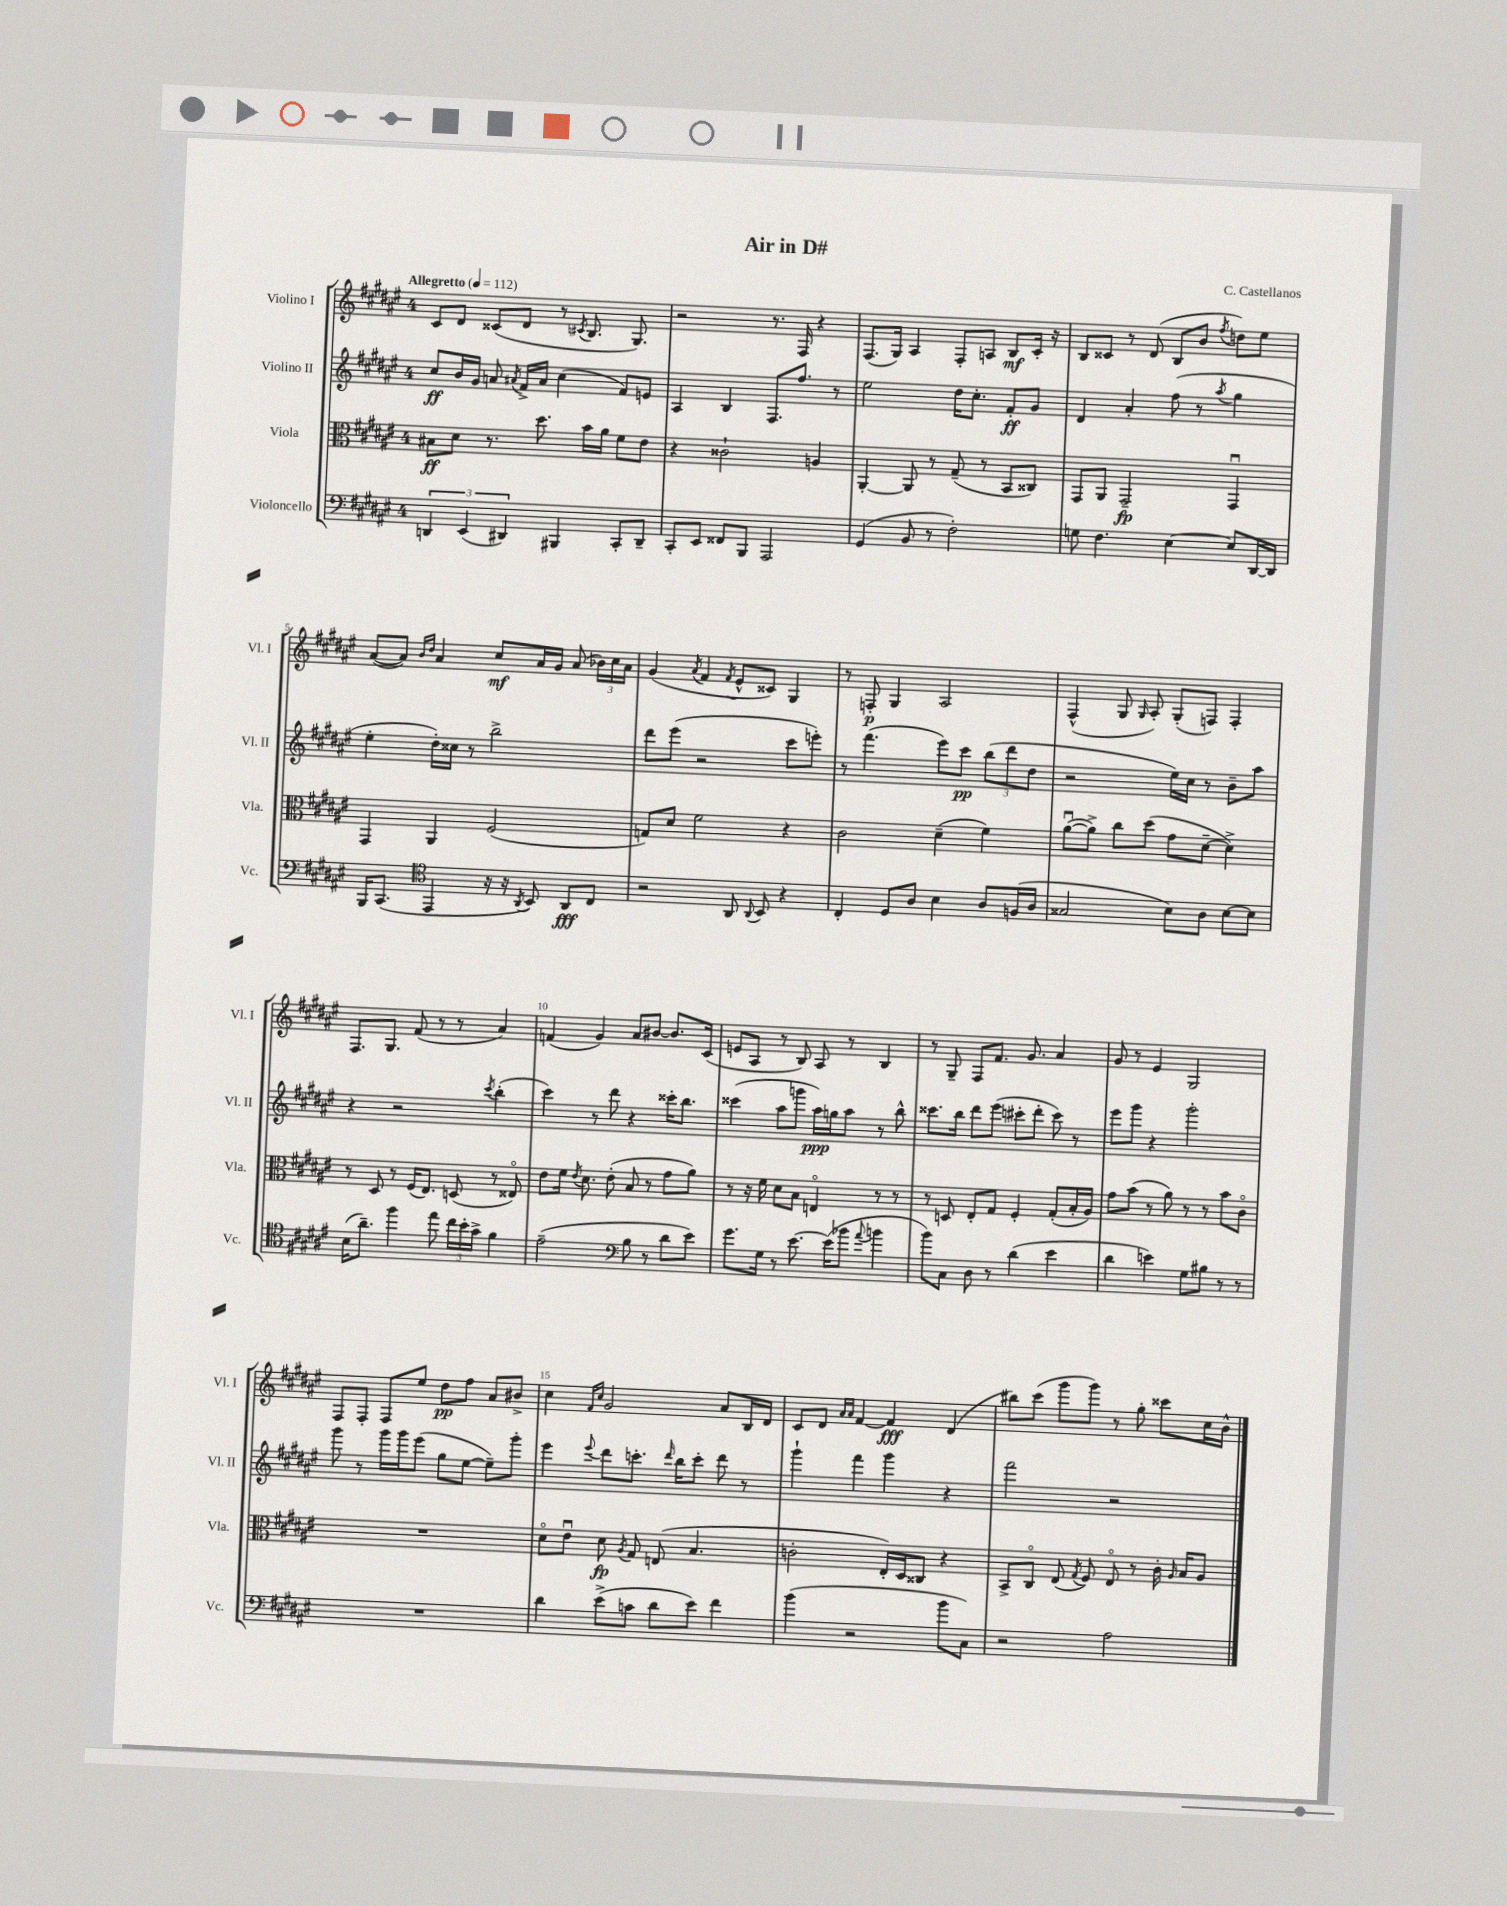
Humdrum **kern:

**kern	**dynam	**kern	**dynam	**kern	**dynam	**kern	**dynam
*part4	*part4	*part3	*part3	*part2	*part2	*part1	*part1
*staff4	*staff4	*staff3	*staff3	*staff2	*staff2	*staff1	*staff1
*I"Violoncello	*	*I"Viola	*	*I"Violino II	*	*I"Violino I	*
*I'Vc.	*	*I'Vla.	*	*I'Vl. II	*	*I'Vl. I	*
*clefF4	*	*clefC3	*	*clefG2	*	*clefG2	*
*k[f#c#g#d#a#e#]	*	*k[f#c#g#d#a#e#]	*	*k[f#c#g#d#a#e#]	*	*k[f#c#g#d#a#e#]	*
*M4/4	*	*M4/4	*	*M4/4	*	*M4/4	*
*MM112	*	*MM112	*	*MM112	*	*MM112	*
=1	=1	=1	=1	=1	=1	=1	=1
!	!	!	!	!	!	!LO:TX:a:B:t=Allegretto	!
6DDn/	.	8B#X\L	ff	8cc#/L	ff	8c#/L	.
.	.	8d#\J	.	16b/L	.	8d#/J	.
(6EE#/	.	.	.	.	.	.	.
.	.	.	.	16g#/JJ	.	.	.
.	.	8.r	.	8an/	.	(8c##X/L	.
6DD#X/)	.	.	.	.	.	.	.
.	.	.	.	8qa#X/	.	.	.
.	.	.	.	16f#^/LL	.	8d#/J	.
.	.	8.dd#\	.	16a#/JJ	.	.	.
4BBB#X/	.	.	.	(4cc#\	.	8r	.
.	.	.	.	.	.	8qc#X/	.
.	.	16b\LL	.	.	.	8.B/	.
.	.	16a#\JJ	.	.	.	.	.
8CC#'/L	.	8f#\L	.	8f#/L)	.	.	.
.	.	.	.	.	.	8.G#/)	.
8DD#~/J	.	8e#\J	.	8en/J	.	.	.
=2	=2	=2	=2	=2	=2	=2	=2
8CC#'/L	.	4r	.	4A#/	.	2r	.
8EE#/J	.	.	.	.	.	.	.
8FF##X/L	.	2c##X`\	.	4B/	.	.	.
8BBB/J	.	.	.	.	.	.	.
2AAA#/	.	.	.	8.F#/L	.	8.r	.
.	.	.	.	8.ff#/J	.	16F#/	.
.	.	4An/	.	.	.	4r	.
.	.	.	.	8r	.	.	.
=3	=3	=3	=3	=3	=3	=3	=3
(4GG#/	.	[4AA#'/	.	2ee#\	.	(8.F#/L	.
.	.	.	.	.	.	16G#/Jk)	.
8BB/	.	8AA#/]	.	.	.	4A#/	.
8r	.	8r	.	.	.	.	.
2F#'\)	.	(8G#~/	.	16dd#\KL	.	8F#'/L	.
.	.	.	.	8.cc#'\J	.	.	.
.	.	8r	.	.	.	8An/J	.
.	.	8BB/L	.	8f#'/L	ff	8B/L	mf
.	.	8C##X/J)	.	8g#/J	.	16c#'/Jk	.
.	.	.	.	.	.	16r	.
=4	=4	=4	=4	=4	=4	=4	=4
8Gn\	.	8GG#/L	.	4d#/	.	8B/L	.
4.F#\	.	8AA#/J	.	.	.	8c##X/J	.
.	.	2GG#~/	fp	4a#'/	.	8r	.
.	.	.	.	.	.	(8d#/	.
[4E#\	.	.	.	(8ff#\	.	8B/L	.
.	.	.	.	8r	.	8b/J	.
.	.	.	.	8qaa#/	.	8qff#/	.
8E#/L]	.	4GG#u/	.	4gg#\	.	8ddn\L)	.
[16DD#/L	.	.	.	.	.	8ee#\J	.
16DD#/JJ]	.	.	.	.	.	.	.
!!LO:LB:g=z
=5	=5	=5	=5	=5	=5	=5	=5
16BBB/KL	.	4GG#/	.	4ee#'\	.	([8a#/L	.
(8.CC#/J	.	.	.	.	.	.	.
.	.	.	.	.	.	8a#/J])	.
*clefC4	*	*	*	*	*	*	*
.	.	.	.	.	.	16qqb/LL	.
.	.	.	.	.	.	16qqdd#/JJ	.
4EE#/	.	4AA#/	.	16dd#'\LL)	.	4a#/	.
.	.	.	.	16cc##X\JJ	.	.	.
.	.	.	.	8r	.	.	.
16r	.	(2F#/	.	2bb^\	.	8cc#/L	mf
16r	.	.	.	.	.	.	.
8qAA#/	.	.	.	.	.	.	.
8BB/)	.	.	.	.	.	16a#/L	.
.	.	.	.	.	.	16g#/JJ	.
8AA#/L	fff	.	.	.	.	(8a#/	.
8C#/J	.	.	.	.	.	24b-X\LL)	.
.	.	.	.	.	.	24cc#\	.
.	.	.	.	.	.	24a#\JJ	.
=6	=6	=6	=6	=6	=6	=6	=6
2r	.	8Gn/L)	.	8ddd#\L	.	(4g#/	.
.	.	8d#/J	.	(8eee#\J	.	.	.
.	.	.	.	.	.	8qa#/	.
.	.	2f#\	.	2r	.	4f#/	.
.	.	.	.	.	.	8qf#/	.
8AA#/	.	.	.	.	.	8e#^^/L	.
8qqAA#/	.	.	.	.	.	.	.
8BB/	.	.	.	.	.	8c##X/J)	.
4r	.	4r	.	8ccc#\L	.	4G#/	.
.	.	.	.	8eeen'\J)	.	.	.
=7	=7	=7	=7	=7	=7	=7	=7
4C#'/	.	2c#\	.	8r	.	8r	.
.	.	.	.	(4.fff#\	.	8Fn'/	p
8D#/L	.	.	.	.	.	4G#/	.
8A#/J	.	.	.	.	.	.	.
4B\	.	(4d#~\	.	8eee#\L)	.	2A#/	.
.	.	.	.	8ccc#\J	pp	.	.
8A#/L	.	4f#\)	.	(12bb\L	.	.	.
.	.	.	.	12ddd#\	.	.	.
(16Fn/L	.	.	.	.	.	.	.
.	.	.	.	12dd#\J	.	.	.
16A#/JJ	.	.	.	.	.	.	.
=8	=8	=8	=8	=8	=8	=8	=8
2G##X/	.	([8a#u\L	.	2r	.	(4F#^^/	.
.	.	8a#^\J])	.	.	.	.	.
.	.	8cc#\L	.	.	.	8G#/	.
.	.	.	.	.	.	16qqG#/	.
.	.	(8dd#\J	.	.	.	8A#'/)	.
8B\L)	.	8g#\L	.	16ee#\LL)	.	(8G#'/L	.
.	.	.	.	16cc#\JJ	.	.	.
8A#\J	.	[8d#~\J	.	8r	.	8Fn/J)	.
[8B\L	.	4d#^\])	.	8b~\L	.	4F'/	.
8B\J]	.	.	.	8aa#\J	.	.	.
!!LO:LB:g=z
=9	=9	=9	=9	=9	=9	=9	=9
(16B\KL	.	8r	.	4r	.	8.F#/L	.
8.a#~\J)	.	.	.	.	.	.	.
.	.	8D#/	.	.	.	.	.
.	.	.	.	.	.	8.G#/J	.
4ff#\	.	8r	.	2r	.	.	.
.	.	(16F#/KL	.	.	.	(8f#/	.
.	.	8.E#/J)	.	.	.	.	.
8ee#\	.	.	.	.	.	8r	.
24cc#\LL	.	(8Dn/	.	.	.	8r	.
24b'\	.	.	.	.	.	.	.
24g#^\JJ	.	.	.	.	.	.	.
.	.	.	.	8qccc#/	.	.	.
4f#\	.	8r	.	(4bb'\	.	4a#/)	.
.	.	8E##X/)	.	.	.	.	.
=10	=10	=10	=10	=10	=10	=10	=10
(2e#~\	.	8e#\L	.	4ccc#\)	.	(4fn/	.
.	.	16f#\Jk	.	.	.	.	.
.	.	8qe#/	.	.	.	.	.
.	.	8.d#\	.	.	.	.	.
.	.	.	.	8r	.	4g#/)	.
.	.	(8e#'\	.	8ddd#\	.	.	.
*clefF4	*	*	*	*	*	*	*
8B\	.	8B/	.	4r	.	8a#/L	.
8r	.	8r	.	.	.	[8b#X/J	.
8d#\L	.	8g#\L	.	16ccc##X'\KL	.	8.b#/L]	.
.	.	.	.	8.bb\J	.	.	.
8e#\J)	.	8a#\J)	.	.	.	.	.
.	.	.	.	.	.	(16c#/Jk	.
=11	=11	=11	=11	=11	=11	=11	=11
8.g#\L	.	8r	.	(4ccc##X\	.	8en/L	.
.	.	16r	.	.	.	8A#/J	.
16G#\Jk	.	16f#\	.	.	.	.	.
8r	.	8d#\L	.	8aa#\L	.	8r	.
[8.e#\	.	8B\J	.	8gggn\J	.	8B/)	.
.	.	4En/	.	16aa#\LL)	ppp	8A#/	.
(16e#\KL]	.	.	.	16ggn\J	.	.	.
8b-X\J	.	.	.	8aa#\J	.	8r	.
8qqa#/	.	.	.	.	.	.	.
4bn\	.	8r	.	8r	.	4B/	.
.	.	8r	.	8bb^^\	.	.	.
=12	=12	=12	=12	=12	=12	=12	=12
8b\L)	.	8r	.	8.ccc##X\L	.	8r	.
8C#\J	.	8Dn/	.	.	.	8G#~/	.
.	.	.	.	16bb\Jk	.	.	.
8D#\	.	8E#'/L	.	8ddd#\L	.	8F#/L	.
8r	.	8G#/J	.	(8eee#\J	.	8.f#/J	.
(4d#\	.	4F#'/	.	8ccc#X'\L	.	.	.
.	.	.	.	.	.	8.g#/	.
.	.	.	.	8ddd#'\J	.	.	.
4e#\	.	(8G#'/L	.	8ccc#\)	.	4a#/	.
.	.	16B'/L	.	8r	.	.	.
.	.	16A#/JJ)	.	.	.	.	.
=13	=13	=13	=13	=13	=13	=13	=13
4d#\	.	8g#\L	.	8eee#\L	.	8g#/	.
.	.	(8b\J	.	8ggg#\J	.	8r	.
4en\)	.	8r	.	4r	.	4e#/	.
.	.	8a#\)	.	.	.	.	.
8G#\L	.	8r	.	2ggg#'\	.	2G#/	.
8B#X\J	.	8r	.	.	.	.	.
8r	.	8b\L	.	.	.	.	.
8r	.	8c#\J	.	.	.	.	.
!!LO:LB:g=z
=14	=14	=14	=14	=14	=14	=14	=14
1r	.	1r	.	8ggg#\	.	8F#/L	.
.	.	.	.	8r	.	8F#'/J	.
.	.	.	.	16ggg#\LL	.	8F#/L	.
.	.	.	.	16ggg#\J	.	.	.
.	.	.	.	(8eee#\J	.	8ee#/J	.
.	.	.	.	8gg#\L	.	8dd#\L	pp
.	.	.	.	[8ee#\J	.	8ff#\J	.
.	.	.	.	8ee#~\L])	.	8a#/L	.
.	.	.	.	8ggg#'\J	.	8b#X^/J	.
=15	=15	=15	=15	=15	=15	=15	=15
4d#\	.	8d#\L	.	4eee#\	.	4cc#\	.
.	.	8e#u\J	.	.	.	.	.
.	.	.	.	.	.	16qqf#/LL	.
.	.	.	.	8qqeee#/	.	16qqcc#/JJ	.
(8e#^\L	.	8d#\	fp	8ddd#\L	.	2g#/	.
.	.	8qA#/	.	.	.	.	.
8cn\J	.	8G#/	.	8.cccn'\J	.	.	.
8d#\L	.	(8En/	.	.	.	.	.
.	.	.	.	16qqddd#/	.	.	.
.	.	.	.	16bb\KL	.	.	.
8e#\J)	.	4.B/	.	8ccc'\J	.	.	.
4f#\	.	.	.	8ddd#\	.	8a#/L	.
.	.	.	.	8r	.	16B/L	.
.	.	.	.	.	.	16d#/JJ	.
=16	=16	=16	=16	=16	=16	=16	=16
(4b\	.	2cn'\	.	4ggg#`\	.	8c#/L	.
.	.	.	.	.	.	8d#/J	.
.	.	.	.	.	.	16qqa#/LL	.
.	.	.	.	.	.	16qqa#/JJ	.
2r	.	.	.	4fff#\	.	[4f#/	.
.	.	16E#'/LL)	.	4ggg#\	.	4f#/]	fff
.	.	16D#/J	.	.	.	.	.
.	.	8C##X/J	.	.	.	.	.
8b\L	.	4r	.	4r	.	(4d#/	.
8C#\J)	.	.	.	.	.	.	.
=17	=17	=17	=17	=17	=17	=17	=17
2r	.	8BB^/L	.	2fff#\	.	8bb#X\L)	.
.	.	8C#/J	.	.	.	(8ccc#\J	.
.	.	(8E#/	.	.	.	8ggg#\L	.
.	.	8qG#/	.	.	.	.	.
.	.	8F#/)	.	.	.	8ggg#\J)	.
2A#\	.	8E#/	.	2r	.	8r	.
.	.	8r	.	.	.	8gg#'\	.
.	.	16c#'\	.	.	.	8ccc##X\L	.
.	.	16qqA#/	.	.	.	.	.
.	.	16B/KL	.	.	.	.	.
.	.	8A#/J	.	.	.	16cc#\L	.
.	.	.	.	.	.	16b^^\JJ	.
==	==	==	==	==	==	==	==
*-	*-	*-	*-	*-	*-	*-	*-
